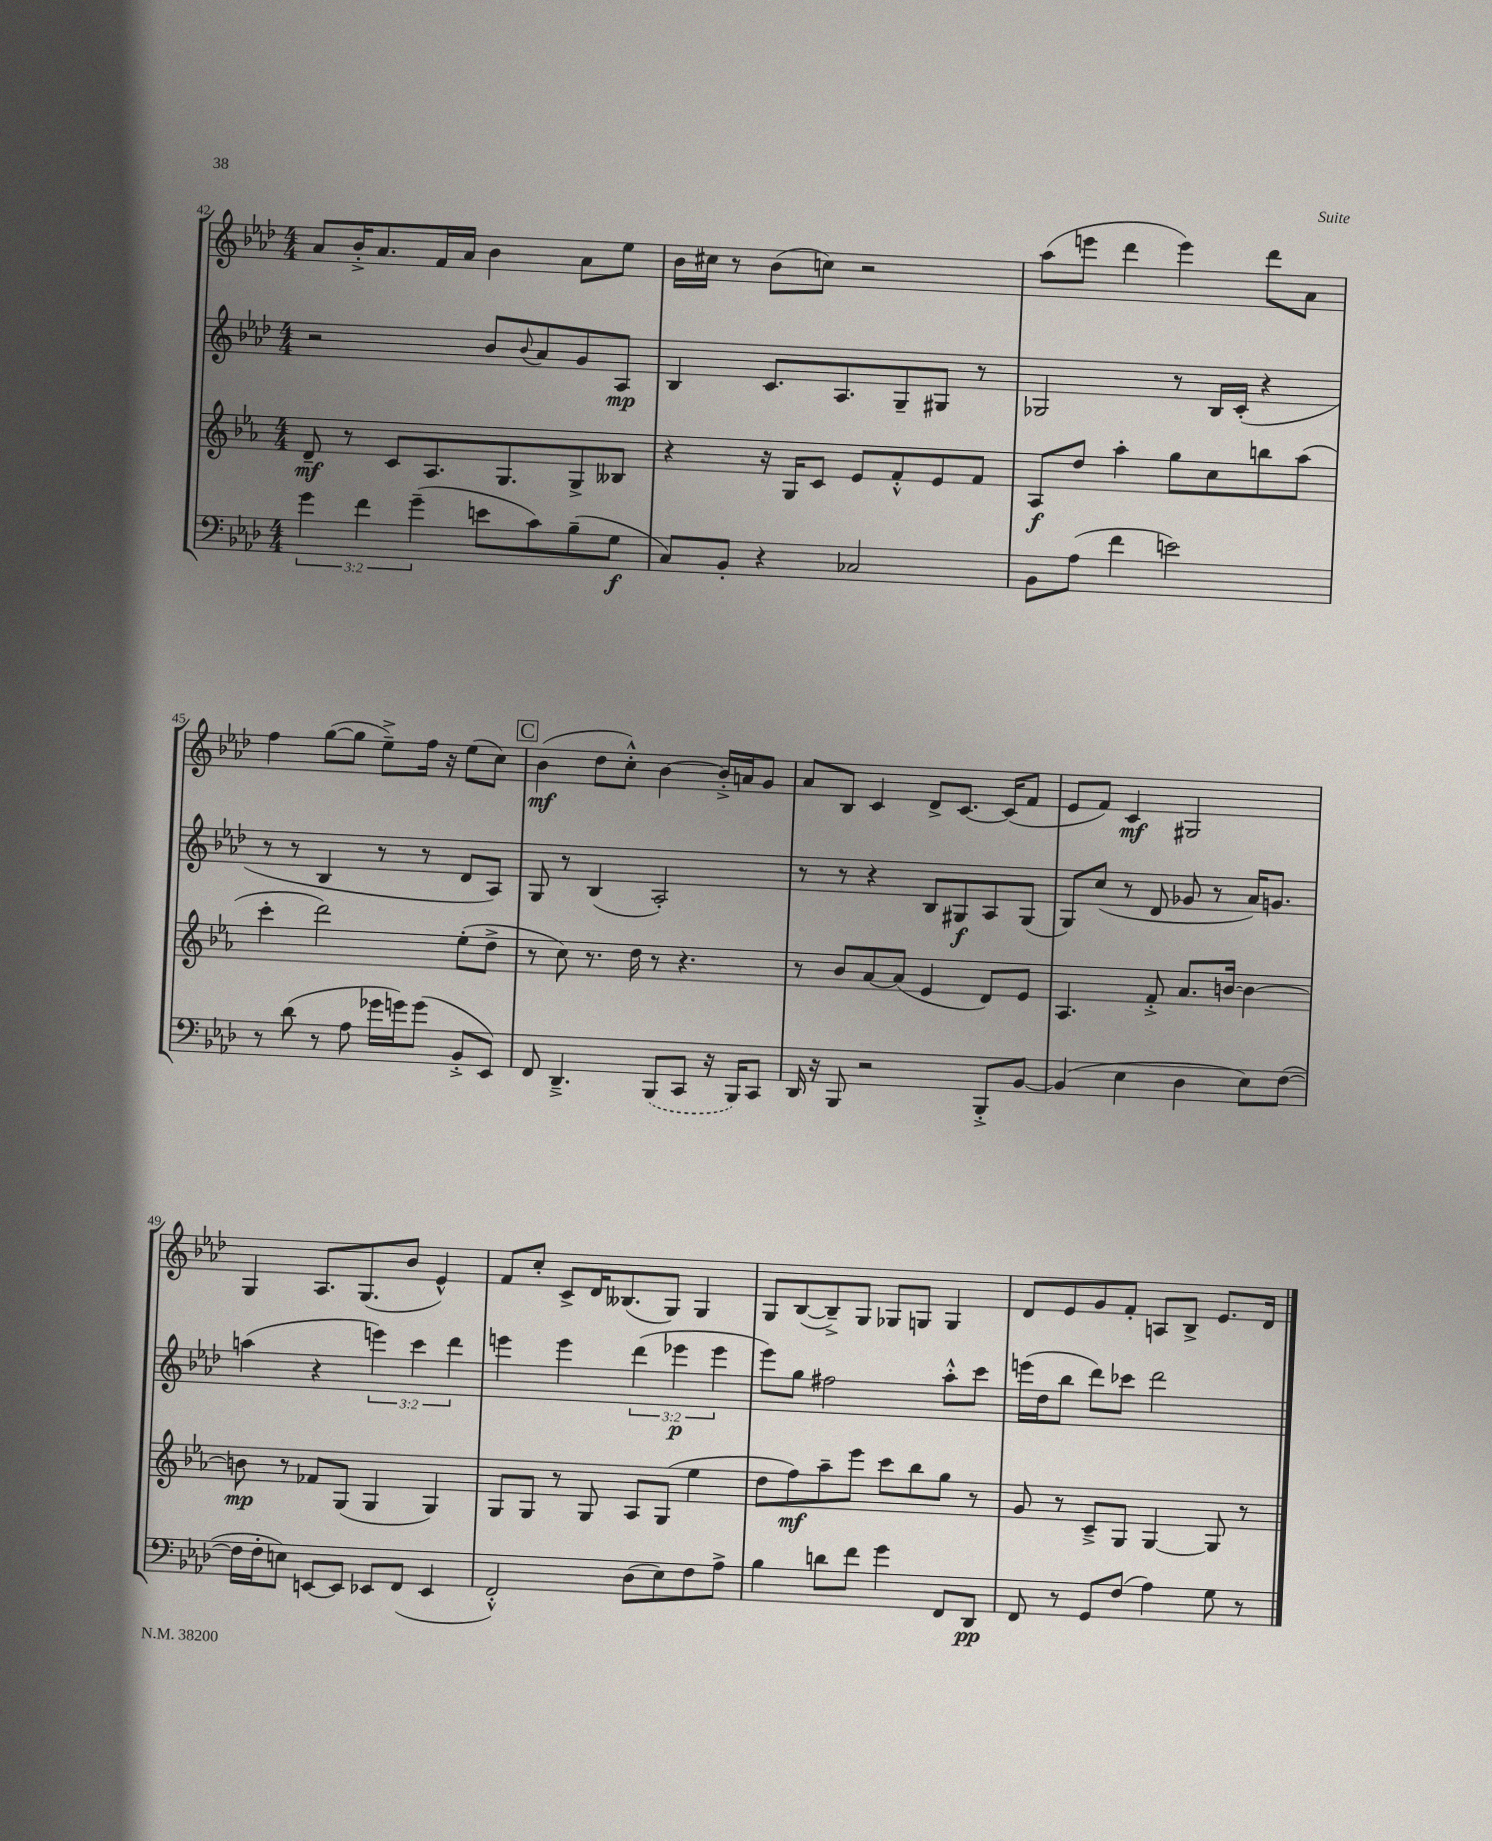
<<
\new StaffGroup <<
\new Staff = "s0" {
    \clef treble \key aes \major \numericTimeSignature \time 4/4
    aes'8 bes'16-.-> aes'8. f'16 aes'16 bes'4 aes'8 ees''8 |
    bes'16 cis''16 r8 bes'8( c''8) r2 |
    aes''8( e'''8 des'''4 e'''4) des'''8 aes'8 |
    f''4 g''8~( g''8 ees''8--->) f''16 r16 ees''8( c''8) |
    \mark \markup { \box "C" } bes'4\mf( des''8 c''8-.-^) bes'4~ bes'16-.-> a'16 g'8 |
    aes'8 bes8 c'4 des'8-> c'8.~ c'16( f'8 |
    ees'8 f'8) c'4\mf gis2 |
    g4 aes8. g8.( bes'8 ees'4-^) |
    f'8 c''8-. c'8-> des'16 beses8.( g8) g4 |
    g8 bes8~( bes8--->) g8 ges8 g8 g4 |
    des'8 ees'8 g'8 f'8-. a8 bes8-> ees'8. des'16 \bar "|." |
}
\new Staff = "s1" {
    \clef treble \key aes \major \numericTimeSignature \time 4/4 \override Staff.TupletNumber.text = #tuplet-number::calc-fraction-text
    r2 bes'8 \appoggiatura { bes'8 } aes'8 g'8 aes8\mp |
    bes4 c'8. aes8. g8-- gis8 r8 |
    ges2 r8 bes16 c'16-.( r4 |
    r8 r8 bes4 r8 r8 des'8 aes8) |
    \mark \markup { \box "C" } g8 r8 bes4( aes2-.) |
    r8 r8 r4 bes8 gis8\f aes8 gis8( |
    g8) c''8( r8 des'8 ges'8 r8 aes'16) g'8. |
    a''4( r4 \tuplet 3/2 { e'''4) c'''4 des'''4 } |
    e'''4 e'''4 \tuplet 3/2 { des'''4( ees'''4\p ees'''4 } |
    ees'''8) g''8 fis''2 aes''8-.-^ c'''8 |
    e'''16( des''16 bes''8 des'''8) ces'''8 des'''2 \bar "|." |
}
\new Staff = "s2" {
    \clef treble \key ees \major \numericTimeSignature \time 4/4
    d'8--\mf r8 c'8 aes8. g8. g8-> beses8 |
    r4 r16 g16 c'8 ees'8 f'8-.-^ ees'8 f'8 |
    aes8\f d''8 aes''4-. g''8 c''8 b''8 aes''8( |
    c'''4-. d'''2) ees''8-.( d''8-> |
    \mark \markup { \box "C" } r8 c''8) r8. d''16 r8 r4. |
    r8 bes'8 aes'8~ aes'8( ees'4 d'8) ees'8 |
    aes4. f'8-.-> aes'8. b'16~ b'4~ |
    b'8\mp r8 fes'8 g8( g4 g4) |
    g8 g8 r8 g8 aes8 g8( ees''4 |
    d''8 f''8\mf) aes''8-- ees'''8 c'''8 bes''8 g''8 r8 |
    g'8 r8 c'8---> g8 g4~ g8 r8 \bar "|." |
}
\new Staff = "s3" {
    \clef bass \key aes \major \numericTimeSignature \time 4/4 \override Staff.TupletNumber.text = #tuplet-number::calc-fraction-text
    \tuplet 3/2 { g'4 f'4 g'4--( } e'8 c'8) bes8--( g8\f |
    c8) bes,8-. r4 ces2 |
    bes,8 aes8( f'4 e'2) |
    r8 des'8( r8 aes8 ges'16 g'16) g'8( bes,8-.-> ees,8) |
    \mark \markup { \box "C" } f,8 des,4.---> \once \slurDashed bes,,8( c,8 r16 bes,,16) c,8 |
    des,16 r16 bes,,8 r2 bes,,8-.-> bes,8~ |
    bes,4( ees4 des4 ees8) f8~( |
    f16 f16-. e8) e,8~ e,8 ees,8 f,8( ees,4 |
    f,2-.-^) des8( ees8) f8 aes8-> |
    bes4 d'8 f'8 g'4 f,8 des,8\pp |
    f,8 r8 g,8 f8( aes4) g8 r8 \bar "|." |
}
>>
>>
\layout { \context { \Score currentBarNumber = #42 } }
